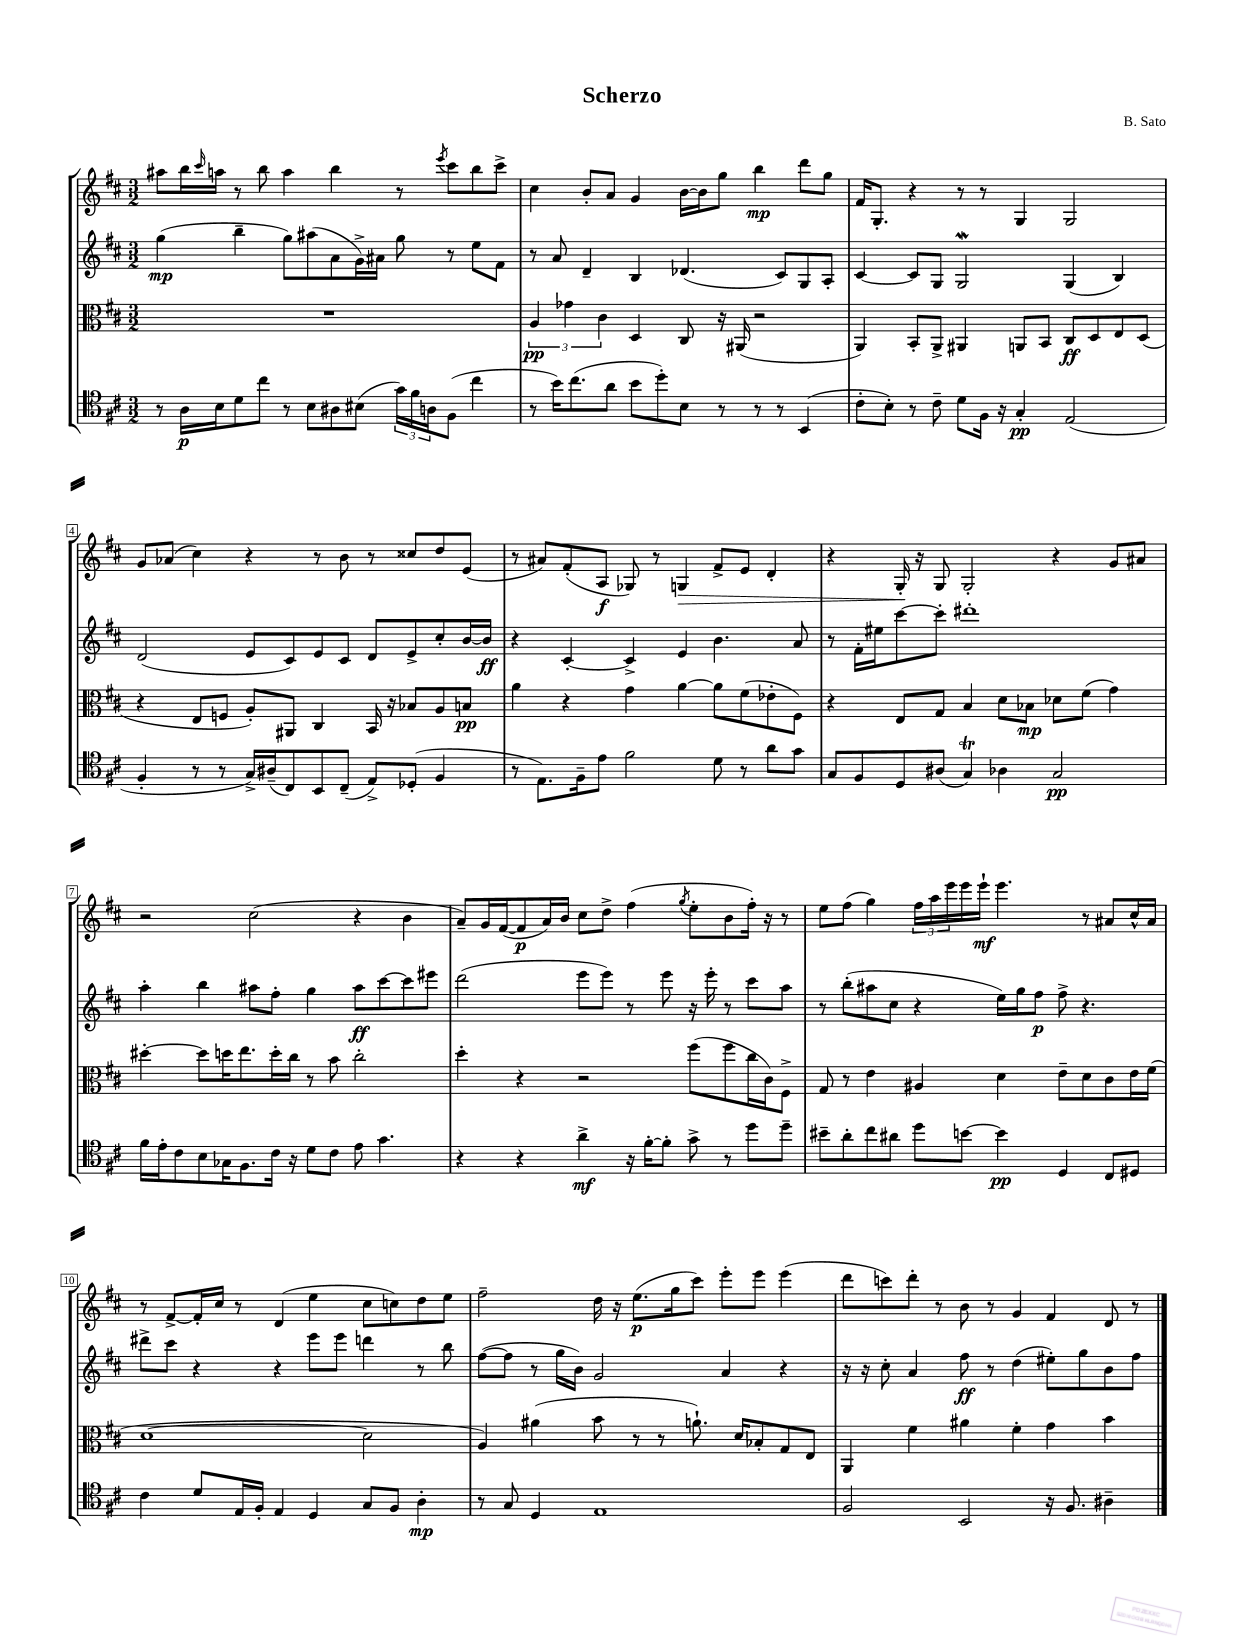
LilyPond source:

\header { title = "Scherzo" composer = "B. Sato" }
<<
\new StaffGroup <<
\new Staff = "s0" {
    \clef treble \key d \major \numericTimeSignature \time 3/2
    ais''8 b''16 \grace { cis'''16 } a''16 r8 b''8 a''4 b''4 r8 \acciaccatura { e'''8 } cis'''8 b''8 cis'''8-> |
    cis''4 b'8-. a'8 g'4 b'16~ b'16 g''8 b''4\mp d'''8 g''8 |
    fis'16 g8.-. r4 r8 r8 g4 g2 |
    g'8 aes'8( cis''4) r4 r8 b'8 r8 cisis''8 d''8 e'8( |
    r8 ais'8) fis'8-.( a8\f ges8) r8 g4\> fis'8-> e'8 d'4-. |
    r4 g16-.\! r16 g8 g2-. r4 g'8 ais'8 |
    r2 cis''2( r4 b'4 |
    a'8--) g'16 fis'16~( fis'8\p a'16) b'16 cis''8 d''8-> fis''4( \acciaccatura { g''8 } e''8-. b'8 fis''16-.) r16 r8 |
    e''8 fis''8( g''4) \tuplet 3/2 { fis''16 a''16 e'''16 } e'''16 e'''16-!\mf e'''4. r8 ais'8 cis''16-^ ais'16 |
    r8 fis'8~-> fis'16-. cis''16 r8 d'4( e''4 cis''8 c''8) d''8 e''8 |
    fis''2-- d''16 r16 e''8.\p( g''16 cis'''8) e'''8-. e'''8 e'''4( |
    d'''8 c'''8) d'''8-. r8 b'8 r8 g'4 fis'4 d'8 r8 \bar "|." |
}
\new Staff = "s1" {
    \clef treble \key d \major \numericTimeSignature \time 3/2
    g''4\mp( b''4-- g''8) ais''8( a'8 g'16->) ais'16 g''8 r8 e''8 fis'8 |
    r8 a'8 d'4-- b4 des'4.( cis'8) g8 a8-. |
    cis'4~ cis'8 g8 g2\mordent g4( b4) |
    d'2( e'8 cis'8) e'8 cis'8 d'8 e'8-> cis''8-. b'16~ b'16\ff |
    r4 cis'4~-. cis'4-> e'4 b'4. a'8 |
    r8 fis'16-. eis''16 cis'''8~ cis'''8-. dis'''1-. |
    a''4-. b''4 ais''8 fis''8-. g''4 ais''8\ff cis'''8~ cis'''8 eis'''8 |
    d'''2( e'''8 e'''8) r8 e'''8 r16 e'''16-. r8 cis'''8 a''8 |
    r8 b''8-.( ais''8 cis''8 r4 e''16) g''16 fis''8\p fis''8-> r4. |
    dis'''8-> cis'''8 r4 r4 e'''8 e'''8 d'''4 r8 b''8 |
    fis''8~( fis''8 r8 g''16 b'16) g'2 a'4 r4 |
    r16 r16 cis''8-. a'4 fis''8\ff r8 d''4( eis''8-.) g''8 b'8 fis''8 \bar "|." |
}
\new Staff = "s2" {
    \clef alto \key d \major \numericTimeSignature \time 3/2
    R1. |
    \tuplet 3/2 { a4\pp ges'4 cis'4 } d4 cis8 r16 ais,16( r2 |
    a,4) b,8-. a,8-> ais,4 a,8 b,8 cis8\ff d8 e8 d8( |
    r4 e8 f8 a8-.) ais,8 cis4 b,16 r16 bes8 a8 b8\pp |
    a'4 r4 g'4 a'4~ a'8 fis'8( ees'8-. fis8) |
    r4 e8 g8 b4 d'8 bes8\mp des'8 fis'8( g'4) |
    dis''4~-. dis''8 d''16 e''8. d''16-. cis''16 r8 b'8 cis''2-. |
    d''4-. r4 r2 fis''8( fis''8 cis''16 cis'16) fis8-> |
    g8 r8 e'4 ais4 d'4 e'8-- d'8 cis'8 e'16 fis'16( |
    d'1~ d'2 |
    a4) ais'4( b'8 r8 r8 a'8.-!) d'16 bes8-. g8 e8 |
    a,4 fis'4 ais'4 fis'4-. g'4 b'4 \bar "|." |
}
\new Staff = "s3" {
    \clef tenor \key d \major \numericTimeSignature \time 3/2
    r8 a16\p b16 d'8 cis''8 r8 b8 ais8 bis8( \tuplet 3/2 { g'16) fis'16 a16 } fis8( cis''4 |
    r8 b'16) cis''8.( a'8 b'8 d''8-.) b8 r8 r8 r8 b,4( |
    cis'8-. b8-.) r8 cis'8-- d'8 fis16 r16 g4-.\pp e2( |
    fis4-. r8 r8 g16->) ais16--( cis8) b,8 cis8--( e8->) des8-.( fis4 |
    r8 e8.) fis16-- e'8 fis'2 d'8 r8 a'8 g'8 |
    g8 fis8 d8 ais8( g4\trill) aes4 g2\pp |
    fis'16 e'16-. cis'8 b8 ges16 fis8. cis'16 r16 d'8 cis'8 e'8 g'4. |
    r4 r4 a'4->\mf r16 fis'16~-. fis'8-. g'8-> r8 d''8 d''8-- |
    bis'8-- a'8-. cis''8 ais'8 d''8 b'8~ b'4\pp d4 cis8 dis8 |
    cis'4 d'8 e16 fis16-. e4 d4 g8 fis8 a4-.\mp |
    r8 g8 d4 e1 |
    fis2 b,2 r16 fis8. ais4-- \bar "|." |
}
>>
>>
\layout { \context { \Score \override BarNumber.stencil = #(make-stencil-boxer 0.1 0.3 ly:text-interface::print) } }
